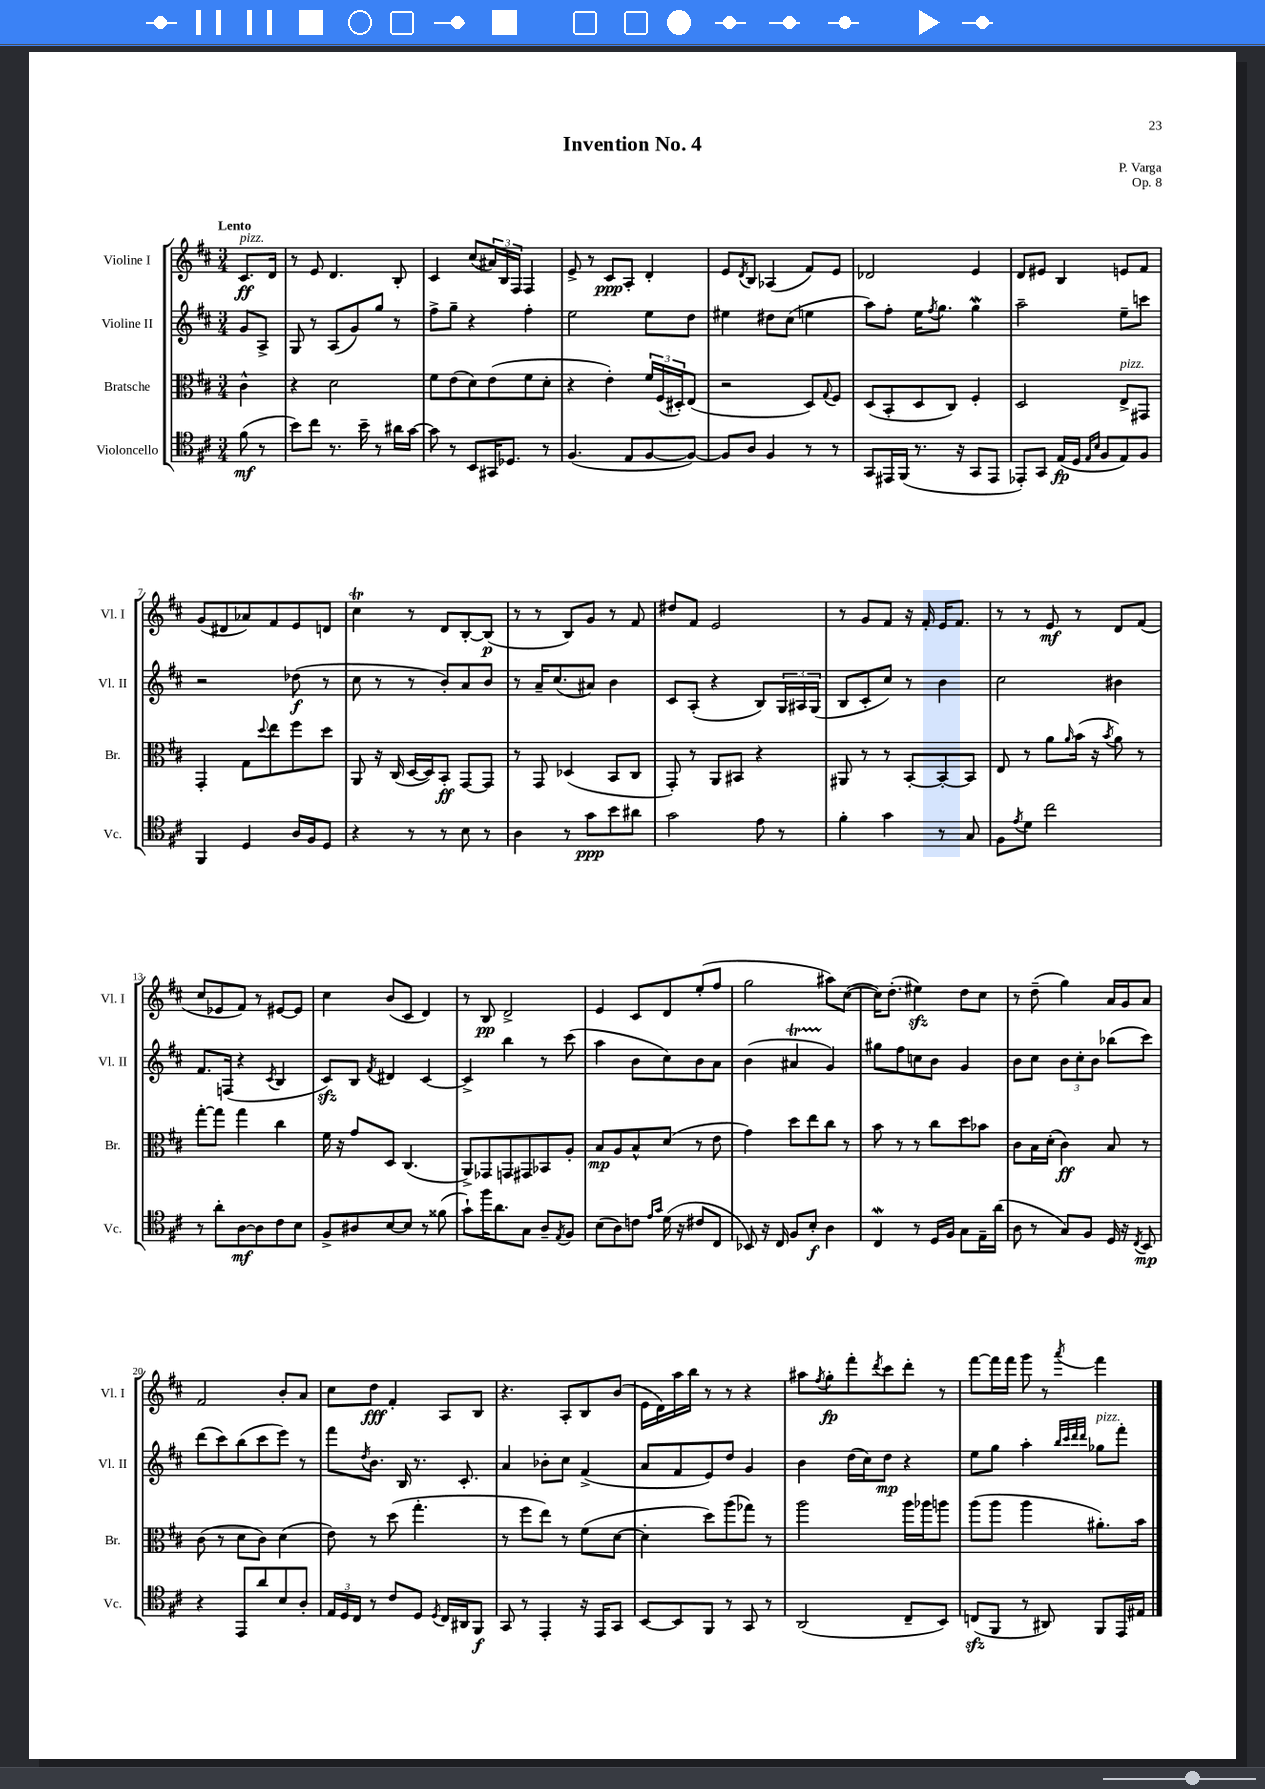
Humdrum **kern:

**kern	**dynam	**kern	**dynam	**kern	**dynam	**kern	**dynam
*part4	*part4	*part3	*part3	*part2	*part2	*part1	*part1
*staff4	*staff4	*staff3	*staff3	*staff2	*staff2	*staff1	*staff1
*I"Violoncello	*	*I"Bratsche	*	*I"Violine II	*	*I"Violine I	*
*I'Vc.	*	*I'Br.	*	*I'Vl. II	*	*I'Vl. I	*
*clefC4	*	*clefC3	*	*clefG2	*	*clefG2	*
*k[f#c#]	*	*k[f#c#]	*	*k[f#c#]	*	*k[f#c#]	*
*M3/4	*	*M3/4	*	*M3/4	*	*M3/4	*
=	=	=	=	=	=	=	=
!	!	!	!	!	!	!LO:TX:a:B:t=Lento	!
!	!	!	!	!	!	!LO:TX:a:i:t=pizz.	!
(8f#\	mf	4c#^^\	.	8g/L	.	8.c#/L	ff
8r	.	.	.	8A^/J	.	.	.
.	.	.	.	.	.	16d/Jk	.
=1	=1	=1	=1	=1	=1	=1	=1
8b\L)	.	4r	.	8G/	.	8r	.
8cc#\J	.	.	.	8r	.	8e/	.
8.r	.	2d\	.	(8A/L	.	4.d/	.
.	.	.	.	8g/)	.	.	.
16b~\	.	.	.	.	.	.	.
8r	.	.	.	8gg/J	.	.	.
16a#X\LL	.	.	.	8r	.	8B'/	.
[16g\JJ	.	.	.	.	.	.	.
=2	=2	=2	=2	=2	=2	=2	=2
8g\]	.	8f#\L	.	8ff#^\L	.	4c#/	.
8r	.	(8e\	.	8gg~\J	.	.	.
8BB/L	.	8d\)	.	4r	.	(8cc#/L	.
16GG#X/K	.	(8e\	.	.	.	24a#X/L)	.
.	.	.	.	.	.	24B/	.
8.D-X/J	.	.	.	.	.	.	.
.	.	.	.	.	.	24F#/JJ	.
.	.	8f#\	.	4ff#'\	.	4F#/	.
8r	.	8d'\J	.	.	.	.	.
=3	=3	=3	=3	=3	=3	=3	=3
(4.F#/	.	4r	.	2ee\	.	8e^/	.
.	.	.	.	.	.	8r	.
.	.	4e'\)	.	.	.	8c#/L	ppp
8E/L	.	.	.	.	.	8A'/J	.
[8F#/	.	24f#/LL	.	8ee\L	.	4d'/	.
.	.	(24F#/	.	.	.	.	.
.	.	24D#X'/J)	.	.	.	.	.
8F#/J_)	.	(8E/J	.	8dd\J	.	.	.
=4	=4	=4	=4	=4	=4	=4	=4
8F#/L]	.	2r	.	4ee#X\	.	8e/L	.
.	.	.	.	.	.	8qd/	.
8A/J	.	.	.	.	.	8B/J	.
4F#/	.	.	.	8dd#X\L	.	(4A-X/	.
.	.	.	.	(8cc#\J	.	.	.
8r	.	8D/L)	.	4een\	.	8f#/L)	.
.	.	8qqG/	.	.	.	.	.
8r	.	8F#/J	.	.	.	8e/J	.
=5	=5	=5	=5	=5	=5	=5	=5
8GG/L	.	(8D/L	.	8aa\L)	.	2d-X/	.
16EE#X/L	.	8BB'/	.	8ff#'\J	.	.	.
(16FF#/JJ	.	.	.	.	.	.	.
8.r	.	8D/	.	16ee\KL	.	.	.
.	.	.	.	8qff#/	.	.	.
.	.	.	.	8.gg\J	.	.	.
.	.	8C#/J)	.	.	.	.	.
16r	.	.	.	.	.	.	.
8GG/L	.	4F#'/	.	4ggw\	.	4e/	.
8EE#/J	.	.	.	.	.	.	.
=6	=6	=6	=6	=6	=6	=6	=6
8EE-X'/L)	.	2D/	.	2aa~\	.	8d/L	.
8GG/J	.	.	.	.	.	8e#X/J	.
(16E/LL	fp	.	.	.	.	4B/	.
16D/JJ	.	.	.	.	.	.	.
16qqE/LL	.	.	.	.	.	.	.
16qqB/JJ	.	.	.	.	.	.	.
8F#/L	.	.	.	.	.	.	.
!	!	!LO:TX:a:i:t=pizz.	!	!	!	!	!
8E/)	.	8E^/L	.	8ee~\L	.	8en/L	.
8F#/J	.	8GG#X/J	.	8cccn\J	.	8f#/J	.
!!LO:LB:g=z
=7	=7	=7	=7	=7	=7	=7	=7
4FF#/	.	4GG'/	.	2r	.	(8g/L	.
.	.	.	.	.	.	8d#X/	.
4D/	.	8G\L	.	.	.	8a-X/)	.
.	.	8qqdd/	.	.	.	.	.
.	.	8ee\	.	.	.	8f#/	.
16A/LL	.	8ff#\	.	(8dd-X\	f	8e/	.
16F#/J	.	.	.	.	.	.	.
8D/J	.	8dd\J	.	8r	.	8dn/J	.
=8	=8	=8	=8	=8	=8	=8	=8
4r	.	8AA/	.	8cc#\	.	4cc#t\	.
.	.	16r	.	8r	.	.	.
.	.	(16C#/	.	.	.	.	.
8r	.	[16D/LL	.	8r	.	8r	.
.	.	16D/J])	.	.	.	.	.
8r	.	8BB'/J	ff	8b'/L)	.	8d/L	.
8B\	.	[8GG/L	.	8a/	.	[8B'/	.
8r	.	8GG/J]	.	8b/J	.	(8B/J]	p
=9	=9	=9	=9	=9	=9	=9	=9
4A\	.	8r	.	8r	.	8r	.
.	.	8GG/	.	16a~/KL	.	8r	.
.	.	.	.	(8.cc#/	.	.	.
8r	.	(4D-X/	.	.	.	8B/L)	.
8g\L	ppp	.	.	8a#X/J)	.	8g/J	.
8b\	.	8BB/L	.	4b\	.	8r	.
8a#X\J	.	8C#/J	.	.	.	8f#/	.
=10	=10	=10	=10	=10	=10	=10	=10
2g\	.	8GG'/)	.	8c#/L	.	8dd#X/L	.
.	.	8r	.	(8A'/J	.	8f#/J	.
.	.	8AA/L	.	4r	.	2e/	.
.	.	8BB#X/J	.	.	.	.	.
8e\	.	4r	.	8B/L)	.	.	.
8r	.	.	.	24G/L	.	.	.
.	.	.	.	24A#X/	.	.	.
.	.	.	.	(24G/JJ	.	.	.
=11	=11	=11	=11	=11	=11	=11	=11
4f#'\	.	8AA#X/	.	8B/L	.	8r	.
.	.	8r	.	8c#'/	.	8g/L	.
4g\	.	8r	.	8cc#/J)	.	8f#/J	.
.	.	[8BB'/L	.	8r	.	16r	.
.	.	.	.	.	.	16f#'/	.
8r	.	8BB'/_	.	4b\	.	16e/KL	.
.	.	.	.	.	.	8.f#/J	.
8G/	.	8BB/J]	.	.	.	.	.
=12	=12	=12	=12	=12	=12	=12	=12
8F#\L	.	8E/	.	2cc#\	.	8r	.
8qe/	.	.	.	.	.	.	.
8d\J	.	8r	.	.	.	8r	.
2cc#\	.	8a\L	.	.	.	8e/	mf
.	.	16qqa/	.	.	.	.	.
.	.	(16b\Jk	.	.	.	8r	.
.	.	16r	.	.	.	.	.
.	.	8qb/	.	.	.	.	.
.	.	8a\)	.	4b#X\	.	8d/L	.
.	.	8r	.	.	.	(8f#/J	.
!!LO:LB:g=z
=13	=13	=13	=13	=13	=13	=13	=13
8r	.	[8gg'\L	.	8.f#/L	.	8cc#/L	.
8a'\L	.	8gg\J]	.	.	.	8e-X/	.
.	.	.	.	(16Fn/Jk	.	.	.
[8A\	mf	4gg\	.	4r	.	8f#/J)	.
8A\]	.	.	.	.	.	8r	.
.	.	.	.	8qc#/	.	.	.
8c#\	.	4cc#\	.	4B/	.	[8e#X/L	.
8B\J	.	.	.	.	.	8e#/J]	.
=14	=14	=14	=14	=14	=14	=14	=14
8F#^/L	.	16f#\	.	8c#zz/L)	.	4cc#\	.
.	.	16r	.	.	.	.	.
8A#X/	.	8g/L	.	8B/J	.	.	.
.	.	.	.	8qf#/	.	.	.
[8B/	.	8D/J	.	4d#X/	.	(8b/L	.
8B/J]	.	(4.C#/	.	.	.	8c#/J	.
8r	.	.	.	[4c#/	.	4d/)	.
(8f##X\	.	.	.	.	.	.	.
=15	=15	=15	=15	=15	=15	=15	=15
8g`\L)	.	8AA^/L)	.	4c#^/]	.	8r	.
16ff#\K	.	8GG-X/	.	.	.	8B/	pp
8.a\	.	.	.	.	.	.	.
.	.	8GGn/	.	4bb\	.	2d^/	.
8G\J	.	8GG#X/	.	.	.	.	.
8A~/L	.	8BB-X/	.	8r	.	.	.
8qE/	.	.	.	.	.	.	.
8F#/J	.	8A'/J	.	(8ccc#\	.	.	.
=16	=16	=16	=16	=16	=16	=16	=16
(8B\L	.	8B/L	mp	4aa\	.	4e/	.
8A\)	.	8A/	.	.	.	.	.
8cn\J	.	8B^^/	.	8b\L	.	8c#/L	.
16qqe/LL	.	.	.	.	.	.	.
16qqg/JJ	.	.	.	.	.	.	.
(16d\	.	(8d/J	.	8cc#\)	.	8d/	.
16r	.	.	.	.	.	.	.
8c#X/L	.	8r	.	8b\	.	(8ee'/	.
8C#/J	.	8e\	.	8a\J	.	8ff#/J	.
=17	=17	=17	=17	=17	=17	=17	=17
8BB-X/)	.	4g\)	.	(4b\	.	2gg\	.
16r	.	.	.	.	.	.	.
16C#/	.	.	.	.	.	.	.
8F#/L	.	8dd\L	.	4a#Xt/	.	.	.
8B'/J	f	8ee\	.	.	.	.	.
4A\	.	8cc#\J	.	4g/)	.	8aa#X\L)	.
.	.	8r	.	.	.	([8cc#\J	.
=18	=18	=18	=18	=18	=18	=18	=18
4C#W/	.	8b\	.	8gg#X\L	.	16cc#\KL])	.
.	.	.	.	.	.	(8.dd'\J	.
.	.	8r	.	8ff#\	.	.	.
8r	.	8r	.	8ccn\	.	4ee#Xzz\)	.
16D/LL	.	8cc#\L	.	8b\J	.	.	.
16F#/JJ	.	.	.	.	.	.	.
8G\L	.	8dd\	.	4g/	.	8dd\L	.
16E~\L	.	8b-X\J	.	.	.	8cc#\J	.
(16a\JJ	.	.	.	.	.	.	.
=19	=19	=19	=19	=19	=19	=19	=19
8A\	.	8c#\L	.	8b\L	.	8r	.
8r	.	16B\L	.	8cc#\J	.	(8dd~\	.
.	.	(16d'\JJ	.	.	.	.	.
8G/L)	.	4c#\)	ff	12b\L	.	4gg\)	.
.	.	.	.	12cc#'\	.	.	.
8F#/J	.	.	.	.	.	.	.
.	.	.	.	12b\J	.	.	.
16D/	.	8B/	.	(8bb-X\L	.	16a/LL	.
16r	.	.	.	.	.	16g/J	.
8qC#/	.	.	.	.	.	.	.
8BB/	mp	8r	.	8ccc#\J)	.	8a/J	.
!!LO:LB:g=z
=20	=20	=20	=20	=20	=20	=20	=20
4r	.	(8c#\	.	(8ddd\L	.	2f#/	.
.	.	8r	.	8ccc#\)	.	.	.
8EE/L	.	8d\L	.	(8bb\	.	.	.
8a/	.	8c#\J)	.	8ccc#\	.	.	.
8B/	.	(4d\	.	8eee\J)	.	8b'/L	.
8A'/J	.	.	.	8r	.	8a/J	.
=21	=21	=21	=21	=21	=21	=21	=21
24E/LL	.	8e\)	.	8fff#\L	.	8cc#\L	.
24D/	.	.	.	.	.	.	.
24C#/JJ	.	.	.	.	.	.	.
.	.	.	.	8qdd/	.	.	.
8r	.	8r	.	8.b\J	.	8dd\J	fff
8c#/L	.	(8dd\	.	.	.	4f#'/	.
.	.	.	.	16B/	.	.	.
8D/J	.	4.gg'\	.	8.r	.	.	.
8qD/	.	.	.	.	.	.	.
16C#/LL	.	.	.	.	.	8A/L	.
16AA#X/J	.	.	.	8.c#'/	.	.	.
8FF#/J	f	.	.	.	.	8B/J	.
=22	=22	=22	=22	=22	=22	=22	=22
8GG/	.	8r	.	4a/	.	4.r	.
8r	.	8ff#\L	.	.	.	.	.
4EE'/	.	8ee\J)	.	8b-X'\L	.	.	.
.	.	8r	.	8cc#\J	.	8A'/L	.
16r	.	(8f#\L	.	(4f#^/	.	8B/	.
16EE/KL	.	.	.	.	.	.	.
8GG/J	.	[8d\J	.	.	.	(8b/J	.
=23	=23	=23	=23	=23	=23	=23	=23
[8BB/L	.	4d'\]	.	8a/L	.	16e\LL	.
.	.	.	.	.	.	16d\)	.
8BB/]	.	.	.	8f#/	.	16aa\	.
.	.	.	.	.	.	16bb\JJ	.
8FF#/J	.	8dd\L)	.	8e/)	.	8r	.
8r	.	(8aa\	.	8dd/J	.	8r	.
8GG/	.	8gg-X\J)	.	4g/	.	4r	.
8r	.	8r	.	.	.	.	.
=24	=24	=24	=24	=24	=24	=24	=24
(2AA/	.	2aa\	.	4b\	.	8aa#X\L	.
.	.	.	.	.	.	8qff#/	.
.	.	.	.	.	.	8gg'\	fp
.	.	.	.	(16dd\LL	.	8fff#'\	.
.	.	.	.	16cc#\J)	.	.	.
.	.	.	.	.	.	8qddd/	.
.	.	.	.	8dd\J	mp	8ccc#\	.
8C#~/L	.	16aa\LL	.	4r	.	8ddd'\J	.
.	.	16aa-X\J	.	.	.	.	.
8BB/J)	.	8aan\J	.	.	.	8r	.
=25	=25	=25	=25	=25	=25	=25	=25
(8Cnzz/L	.	(8aa\L	.	8ee\L	.	[8fff#\L	.
8FF#/J	.	8aa\J	.	8gg\J	.	16fff#\L]	.
.	.	.	.	.	.	16fff#\JJ	.
8r	.	4aa\	.	4aa'\	.	8ggg\	.
8AA#X/)	.	.	.	.	.	8r	.
.	.	.	.	32qqbb/LLL	.	.	.
.	.	.	.	32qqccc#/	.	.	.
.	.	.	.	32qqddd/	.	.	.
.	.	.	.	32qqddd/JJJ	.	8qaaa/	.
!	!	!	!	!LO:TX:a:i:t=pizz.	!	!	!
8FF#/L	.	8.a#X'\L)	.	8gg-X\L	.	4fff#\	.
16EE/L	.	.	.	8fff#'\J	.	.	.
16E#X/JJ	.	16b\Jk	.	.	.	.	.
==	==	==	==	==	==	==	==
*-	*-	*-	*-	*-	*-	*-	*-
